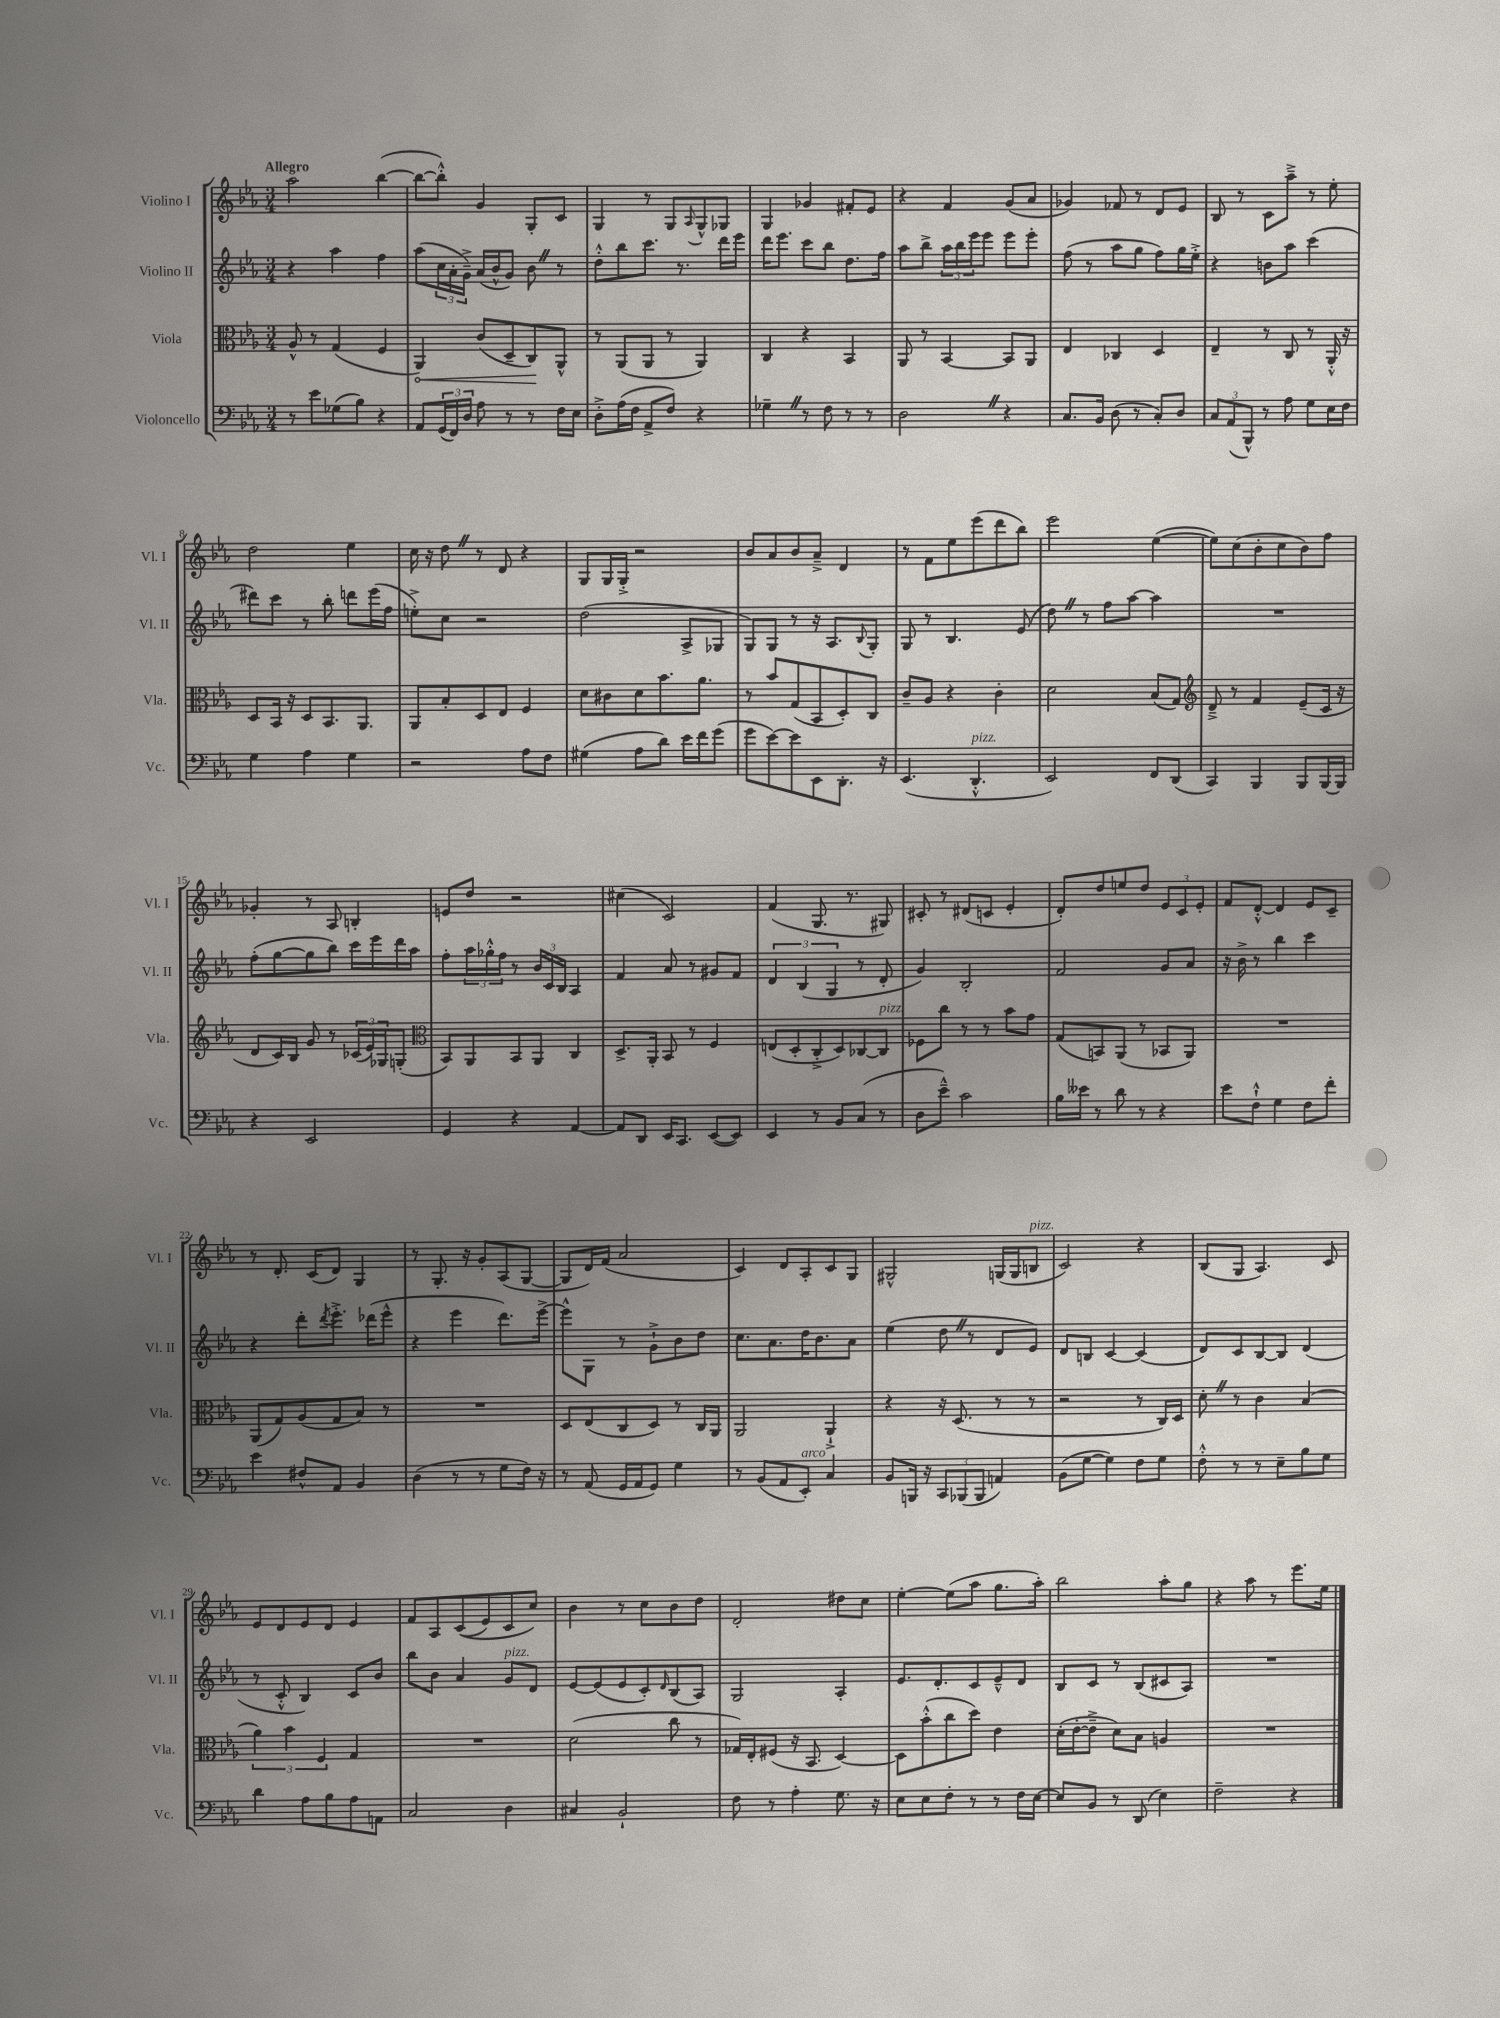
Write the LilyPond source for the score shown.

<<
\new StaffGroup <<
\new Staff = "s0" \with { instrumentName = "Violino I" shortInstrumentName = "Vl. I" } {
    \clef treble \key ees \major \numericTimeSignature \time 3/4 \tempo "Allegro"
    aes''2 bes''4~( |
    bes''8~ bes''8-.-^) g'4 g8-. c'8 |
    g4 r8 g8 \appoggiatura { aes8 } g8-^ ges8 |
    g4 ges'4 fis'8-. ees'8 |
    r4 f'4 g'8( aes'8 |
    ges'4) fes'8 r8 d'8 ees'8 |
    bes8 r8 c'8 aes''8---> r8 ees''8-. |
    d''2 ees''4 |
    c''16 r16 d''8 \once \override BreathingSign.text = \markup { \musicglyph "scripts.caesura.straight" } \breathe r8 d'8 r4 |
    g8 g16 g16-.-> r2 |
    bes'8 aes'8 bes'8 aes'8---> d'4 |
    r8 f'8 ees''8 ees'''8( d'''8 bes''8) |
    ees'''2 ees''4~( |
    ees''8) c''8( bes'8-. c''8 bes'8) f''8 |
    ges'4-. r8 aes8 b4-. |
    e'8 d''8 r2 |
    cis''4( c'2) |
    f'4( g8. r8. gis8) |
    cis'8-. r8 dis'8( c'8 ees'4-. |
    d'8-.) d''8 e''8 d''8 \tuplet 3/2 { ees'8 c'8 ees'8-. } |
    f'8 d'8~-.-^ d'4 ees'8 c'8-- |
    r8 d'8.-. c'16( d'8) g4 |
    r8 g8.-. r16 g'8-. aes8( g8~ |
    g8 d'16) f'16( aes'2 |
    c'4) d'8 aes8-. c'8 g8 |
    gis2-^ g16( g16 b8^\markup { \italic "pizz." } |
    c'2) r4 |
    bes8( g8 aes4.) c'8 |
    ees'8 d'8 ees'8 d'8 ees'4 |
    f'8 aes8 c'8(\( ees'8) c'8 c''8\) |
    bes'4 r8 c''8 bes'8 d''8 |
    d'2-. dis''8 c''8 |
    ees''4~-. ees''8( aes''8 g''8. aes''16-.) |
    bes''2 aes''8-. g''8 |
    r4 aes''8 r8 ees'''8. ees''16 \bar "|." |
}
\new Staff = "s1" \with { instrumentName = "Violino II" shortInstrumentName = "Vl. II" } {
    \clef treble \key ees \major \numericTimeSignature \time 3/4
    r4 aes''4 f''4 |
    aes''8( \tuplet 3/2 { c''16 aes'16-. g'16--->) } aes'16( bes'16-^ g'8) bes'8 \once \override BreathingSign.text = \markup { \musicglyph "scripts.caesura.straight" } \breathe r8 |
    d''8-.-^ bes''8 c'''8. r8. d'''16 ees'''16 |
    d'''16 ees'''8. c'''8 bes''8 d''8. f''16 |
    aes''8 bes''8-> \tuplet 3/2 { aes''16 bes''16 ees'''16 } ees'''8 ees'''8 ees'''8-. |
    f''8( r8 aes''8 g''8 f''8) g''16 ees''16-.-> |
    r4 b'8 aes''8 c'''4( |
    dis'''8) c'''8 r8 bes''8-. d'''8 ees'''16( f''16 |
    e''8-.->) c''8 r2 |
    d''2( aes8-> ges8 |
    g8) g8 r8 r16 aes8. \appoggiatura { bes8 } g8-. |
    g8 r8 bes4. ees'8( |
    d''8) \once \override BreathingSign.text = \markup { \musicglyph "scripts.caesura.straight" } \breathe r8 f''8 aes''8~ aes''4 |
    R2. |
    f''8-.( g''8~ g''8 bes''8) c'''16 ees'''16 d'''16 aes''16 |
    f''8-. \tuplet 3/2 { aes''16 ges''16-.-^ f''16 } r8 \tuplet 3/2 { bes'16 c'16 bes16 } aes4 |
    f'4 aes'8 r8 gis'8 f'8 |
    \tuplet 3/2 { d'4 bes4( g4 } r8 d'8-. |
    g'4) bes2-. |
    f'2 g'8 aes'8 |
    r16 bes'16-> r8 bes''4 c'''4 |
    r4 d'''8-. \acciaccatura { d'''8 } ees'''8.-.-> des'''16( ees'''8-^ |
    r4 ees'''4 d'''8.) ees'''16~-> |
    ees'''8-^ g8 r8 g'8-!-> bes'8 d''8 |
    c''8. aes'8. d''16 bes'8. aes'8 |
    ees''4( d''8 \once \override BreathingSign.text = \markup { \musicglyph "scripts.caesura.straight" } \breathe r8 d'8 ees'8) |
    d'8 b8 c'4~ c'4( |
    d'8) c'8 bes8~ bes8 d'4( |
    r8 c'8-.-^ bes4) c'8 bes'8 |
    bes''8 bes'8 aes'4 g'8^\markup { \italic "pizz." } d'8 |
    ees'8~ ees'8( ees'8 c'8-.) \grace { d'16 } bes8( aes8) |
    g2 aes4-. |
    ees'8. d'8.-. c'8 ees'8---^ d'8 |
    bes8 c'8 r8 bes8( cis'8 aes8) |
    R2. \bar "|." |
}
\new Staff = "s2" \with { instrumentName = "Viola" shortInstrumentName = "Vla." } {
    \clef alto \key ees \major \numericTimeSignature \time 3/4
    aes8-^ r8 g4( f4 |
    \once \override Hairpin.circled-tip = ##t aes,4\<) c'8( d8-- c8\!) aes,8-^ |
    r8 aes,8( aes,8 r8 aes,4) |
    c4 r4 bes,4 |
    aes,8 r8 bes,4~ bes,8 aes,8 |
    ees4 ces4 d4 |
    ees4-- r8 c8 r8 aes,16-.-^ r16 |
    d8 bes,16 r16 d8 bes,8. aes,8. |
    aes,8 bes8-. d8 ees8 f4 |
    d'8 cis'8 d'8 bes'8. aes'8. |
    r8 bes'8 g8( bes,8 d8-.) c8 |
    c'8-- aes8 r4 c'4-. |
    d'2 bes8( g8) |
    \clef treble d'8---> r8 f'4 ees'8--( c'16 r16 |
    d'8 c'16) bes16 g'8 r8 \tuplet 3/2 { ces'16( ees'16) ges16 } g8-.( |
    \clef alto bes,8) aes,8 bes,8 aes,8 c4 |
    d8.-> aes,16-. bes,8 r8 f4 |
    e8( d8-. c8-.-> d8) ces8~ ces8^\markup { \italic "pizz." } |
    fes8 c''8 r8 r8 bes'8 g'8 |
    g8( b,8) aes,8( r8 bes,8 aes,8) |
    R2. |
    aes,8( g8) aes8( g8 bes8) r8 |
    R2. |
    d8 ees8( c8 d8) r8 c16 aes,16 |
    aes,2 aes,4-!-> |
    r4 r16 d8.( r8 r8 |
    r2 r8 c16) d16 |
    d'8-. \once \override BreathingSign.text = \markup { \musicglyph "scripts.caesura.straight" } \breathe r8 c'4 bes4( |
    \tuplet 3/2 { aes'4) bes'4 f4 } g4 |
    R2. |
    d'2( c''8 r8 |
    ges16) ees16-. fis8( r16 bes,8. d4~) |
    d8 bes'8-.-^( c''8 d''8) ees'4 |
    d'16-.( ees'16~-. ees'8---> d'8) bes8 a4 |
    R2. \bar "|." |
}
\new Staff = "s3" \with { instrumentName = "Violoncello" shortInstrumentName = "Vc." } {
    \clef bass \key ees \major \numericTimeSignature \time 3/4
    r8 ees'8 ges8( bes8) r4 |
    aes,8 \tuplet 3/2 { g,16( f,16) d16 } aes8 r8 r8 f16 ees16 |
    d8-.-> aes16( f16 aes,8-> f8) r4 |
    ges4-- \once \override BreathingSign.text = \markup { \musicglyph "scripts.caesura.straight" } \breathe r8 f8 r8 r8 |
    d2 \once \override BreathingSign.text = \markup { \musicglyph "scripts.caesura.straight" } \breathe r4 |
    c8. bes,16 d8( r8 c8-.) d8 |
    \tuplet 3/2 { c8 aes,8( bes,,8-^) } r8 aes8 g8 ees16 f16 |
    g4 aes4 g4 |
    r2 aes8 f8 |
    gis4( aes8 d'8) ees'16 f'16 g'8( |
    g'8 ees'8~) ees'8 ees,8 d,8.-. r16 |
    ees,4.( d,4.-.-^^\markup { \italic "pizz." } |
    ees,2) f,8 d,8( |
    c,4) bes,,4 bes,,8 bes,,16~ bes,,16 |
    r4 ees,2 |
    g,4 r4 aes,4~ |
    aes,8 d,8 ees,16 c,8. ees,8~( ees,8) |
    ees,4 r8 bes,8 c8( r8 |
    d8 ees'8---^) c'2 |
    bes16 eeses'16 r8 d'8 r8 r4 |
    ees'8 f8-!-^ g4 f8 f'8-. |
    ees'4 fis8-^ aes,8 bes,4 |
    d4( r8 r8 g8 f16) r16 |
    r8 aes,8( g,16 aes,16 g,8) g4 |
    r8 bes,8( aes,8 ees,8-.^\markup { \italic "arco" }) c4 |
    bes,8 b,,16 r16 \tuplet 3/2 { c,8 bes,,8( bes,,8 } a,4) |
    bes,8( g8~ g4) f8 g8 |
    f8-.-^ r8 r8 ees8-- bes8 g8 |
    d'4 aes8 bes8 aes8 a,8 |
    c2 d4 |
    cis4 bes,2-! |
    f8 r8 aes4-. g8. r16 |
    ees8 ees8 f8-. r8 r8 f16 ees16~ |
    ees8 bes,8 r8 d,8( ees4) |
    f2-- r4 \bar "|." |
}
>>
>>
